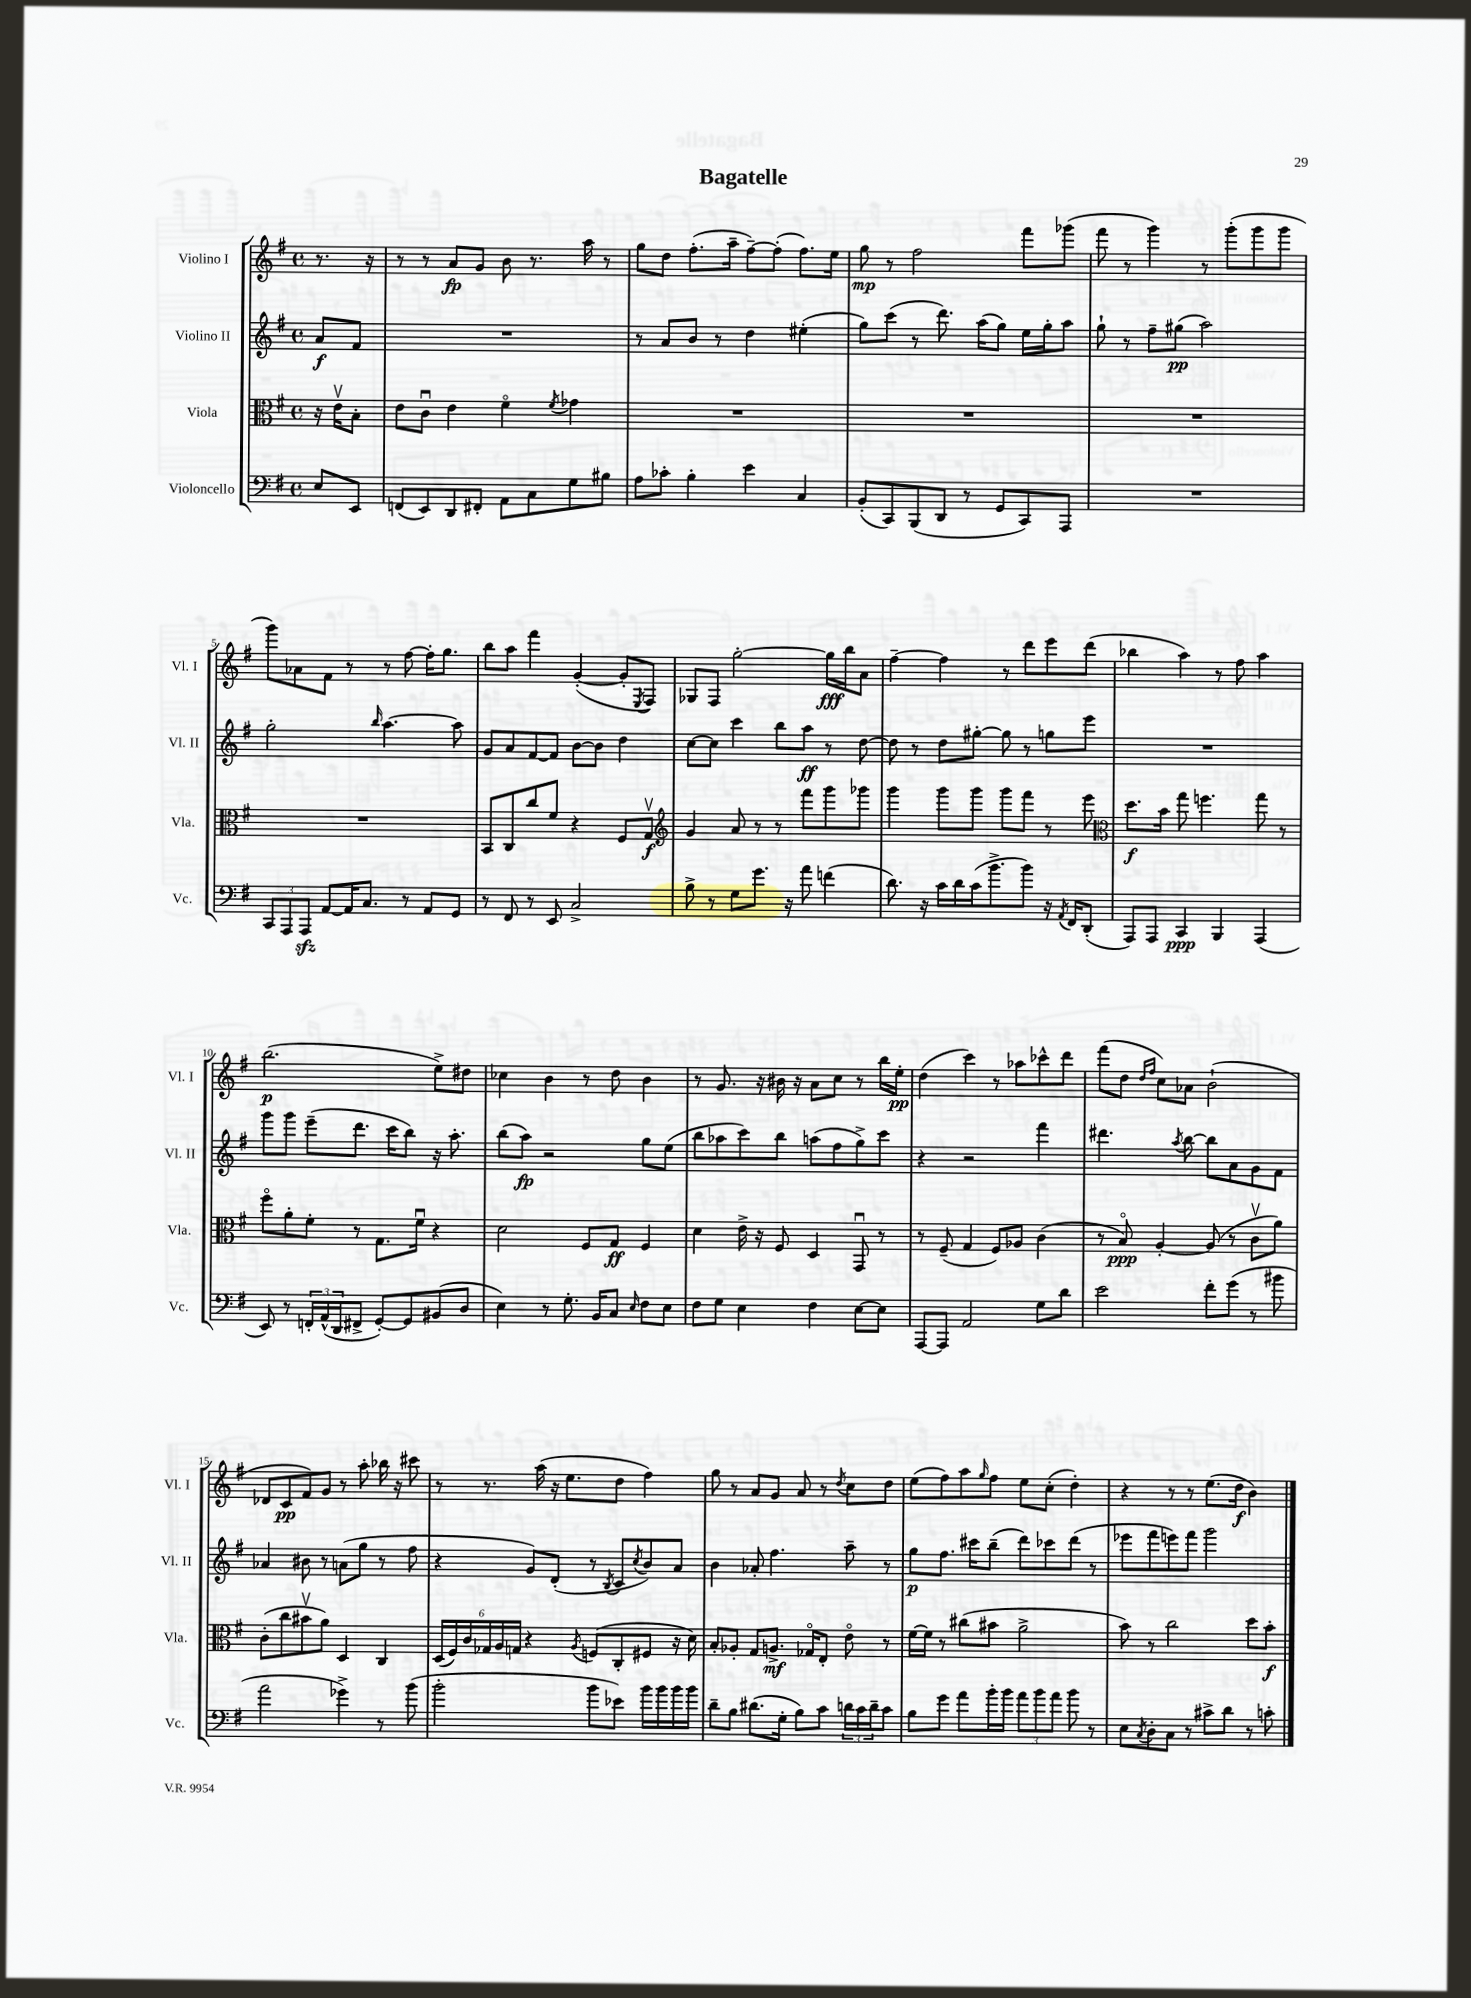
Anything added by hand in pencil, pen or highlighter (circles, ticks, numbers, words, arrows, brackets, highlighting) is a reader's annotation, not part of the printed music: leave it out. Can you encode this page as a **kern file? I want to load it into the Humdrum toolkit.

**kern	**dynam	**kern	**dynam	**kern	**dynam	**kern	**dynam
*part4	*part4	*part3	*part3	*part2	*part2	*part1	*part1
*staff4	*staff4	*staff3	*staff3	*staff2	*staff2	*staff1	*staff1
*I"Violoncello	*	*I"Viola	*	*I"Violino II	*	*I"Violino I	*
*I'Vc.	*	*I'Vla.	*	*I'Vl. II	*	*I'Vl. I	*
*clefF4	*	*clefC3	*	*clefG2	*	*clefG2	*
*k[f#]	*	*k[f#]	*	*k[f#]	*	*k[f#]	*
*M4/4	*	*M4/4	*	*M4/4	*	*M4/4	*
*met(c)	*	*met(c)	*	*met(c)	*	*met(c)	*
=	=	=	=	=	=	=	=
8E/L	.	16r	.	8a/L	f	8.r	.
.	.	16ev\KL	.	.	.	.	.
8EE/J	.	8B'\J	.	8f#/J	.	.	.
.	.	.	.	.	.	16r	.
=1	=1	=1	=1	=1	=1	=1	=1
(8FFn/L	.	8e\L	.	1r	.	8r	.
8EE/)	.	8cu\J	.	.	.	8r	.
8DD/	.	4e\	.	.	.	8a/L	fp
8FF#X'/J	.	.	.	.	.	8g/J	.
8AA\L	.	4f#\	.	.	.	8b\	.
8C\	.	.	.	.	.	8.r	.
.	.	8qf#/	.	.	.	.	.
8G\	.	4g-X\	.	.	.	.	.
.	.	.	.	.	.	16aa\	.
8B#X\J	.	.	.	.	.	8r	.
=2	=2	=2	=2	=2	=2	=2	=2
8A\L	.	1r	.	8r	.	8gg\L	.
8c-X'\J	.	.	.	8a/L	.	8dd\J	.
4B'\	.	.	.	8b/J	.	(8.ff#'\L	.
.	.	.	.	8r	.	.	.
.	.	.	.	.	.	16aa~\Jk	.
4e\	.	.	.	4dd\	.	[8ff#~\L)	.
.	.	.	.	.	.	(8ff#'\J]	.
4C/	.	.	.	(4ee#X'\	.	8.ff#\L)	.
.	.	.	.	.	.	16ee\Jk	.
=3	=3	=3	=3	=3	=3	=3	=3
(8BB'/L	.	1r	.	8gg\L)	.	8gg\	mp
8CC/)	.	.	.	(8ccc\J	.	8r	.
(8BBB/	.	.	.	8r	.	2ff#\	.
8DD/J	.	.	.	8.ddd\)	.	.	.
8r	.	.	.	.	.	.	.
.	.	.	.	(16aa\KL	.	.	.
8GG/L	.	.	.	8gg\J)	.	.	.
8CC/)	.	.	.	16ee\LL	.	8fff#\L	.
.	.	.	.	16gg'\J	.	.	.
8AAA/J	.	.	.	8aa\J	.	(8ggg-X\J	.
=4	=4	=4	=4	=4	=4	=4	=4
1r	.	1r	.	8gg`\	.	8fff#\	.
.	.	.	.	8r	.	8r	.
.	.	.	.	8ff#~\L	.	4ggg\)	.
.	.	.	.	(8gg#X\J	pp	.	.
.	.	.	.	2aa\)	.	8r	.
.	.	.	.	.	.	(8ggg'\L	.
.	.	.	.	.	.	8ggg\	.
.	.	.	.	.	.	8ggg\J	.
!!LO:LB:g=z
=5	=5	=5	=5	=5	=5	=5	=5
12CC/L	.	1r	.	2gg'\	.	8ggg\L)	.
12AAA/	.	.	.	.	.	.	.
.	.	.	.	.	.	8a-X\	.
12AAAzz/J	.	.	.	.	.	.	.
[8AA/L	.	.	.	.	.	8f#\J	.
16AA/K]	.	.	.	.	.	8r	.
8.C/J	.	.	.	.	.	.	.
.	.	.	.	16qqbb/	.	.	.
.	.	.	.	[4.aa\	.	8r	.
8r	.	.	.	.	.	[8ff#\	.
8AA/L	.	.	.	.	.	16ff#'\KL]	.
.	.	.	.	.	.	8.gg\J	.
8GG/J	.	.	.	8aa\]	.	.	.
=6	=6	=6	=6	=6	=6	=6	=6
8r	.	8BB/L	.	8g/L	.	8bb\L	.
8FF#/	.	8C/	.	8a/	.	8aa\J	.
8r	.	8cc/	.	[8f#/	.	4fff#\	.
8EE/	.	8f#/J	.	8f#/J]	.	.	.
2C^/	.	4r	.	[8b\L	.	([4g'/	.
.	.	.	.	8b\J]	.	.	.
.	.	8F#/L	.	4dd\	.	8g'/L]	.
.	.	.	.	.	.	8qE/	.
.	.	8Gv/J	f	.	.	8F#/J)	.
=7	=7	=7	=7	=7	=7	=7	=7
*	*	*clefG2	*	*	*	*	*
8B^\	.	4g/	.	[8cc\L	.	8G-X/L	.
8r	.	.	.	8cc\J]	.	8F#/J	.
8G\L	.	8a/	.	4ccc\	.	[2gg'\	.
8.g\J	.	8r	.	.	.	.	.
.	.	8r	.	8bb\L	.	.	.
16r	.	.	.	.	.	.	.
8a\	.	8fff#\L	.	8aa\J	ff	.	.
(4fn\	.	8ggg\	.	8r	.	16gg\LL]	fff
.	.	.	.	.	.	16bb\J	.
.	.	8ggg-X\J	.	[8dd\	.	8a\J	.
=8	=8	=8	=8	=8	=8	=8	=8
8.d\)	.	4ggg\	.	8dd\]	.	[4ff#~\	.
.	.	.	.	8r	.	.	.
16r	.	.	.	.	.	.	.
16c\LL	.	8ggg\L	.	8dd\L	.	4ff#\]	.
16d\	.	.	.	.	.	.	.
(16c\J	.	8ggg\J	.	[8gg#X'\J	.	.	.
8.b^\	.	.	.	.	.	.	.
.	.	8ggg\L	.	8gg#\]	.	8r	.
8b\J)	.	8fff#\J	.	8r	.	8ddd\L	.
16r	.	8r	.	8ggn\L	.	8eee\	.
8qAA/	.	.	.	.	.	.	.
16FF#/KL	.	.	.	.	.	.	.
(8DD'/J	.	8eee\	.	8eee\J	.	(8ddd\J	.
=9	=9	=9	=9	=9	=9	=9	=9
*	*	*clefC3	*	*	*	*	*
8AAA/L)	.	8.dd\L	f	1r	.	4bb-X\	.
8AAA/J	.	.	.	.	.	.	.
.	.	16b\Jk	.	.	.	.	.
4CC/	ppp	8gg\	.	.	.	4aa\)	.
.	.	4.ffn\	.	.	.	.	.
4BBB/	.	.	.	.	.	8r	.
.	.	.	.	.	.	8ff#\	.
(4AAA/	.	8gg\	.	.	.	4aa\	.
.	.	8r	.	.	.	.	.
!!LO:LB:g=z
=10	=10	=10	=10	=10	=10	=10	=10
8EE/)	.	8ff#\L	.	8ggg\L	.	(2.bb\	p
8r	.	8a'\	.	8ggg\J	.	.	.
24FFn'/LL	.	8f#'\J	.	(8eee~\L	.	.	.
(24AA^^/	.	.	.	.	.	.	.
24DD/J	.	.	.	.	.	.	.
8FF#X^/J	.	8r	.	8.ddd\J	.	.	.
[8GG'/L)	.	8.G\L	.	.	.	.	.
.	.	.	.	16ccc\KL	.	.	.
8GG/]	.	.	.	8bb\J)	.	.	.
.	.	16f#u\Jk	.	.	.	.	.
(8BB#X/	.	4r	.	16r	.	8ee^\L)	.
.	.	.	.	8.aa'\	.	.	.
8D/J	.	.	.	.	.	8dd#X\J	.
=11	=11	=11	=11	=11	=11	=11	=11
4E\)	.	2d\	.	(8bb\L	.	4cc-X\	.
.	.	.	.	8aa\J)	fp	.	.
8r	.	.	.	2r	.	4b\	.
8.G'\	.	.	.	.	.	.	.
.	.	8F#/L	.	.	.	8r	.
16BB/KL	.	.	.	.	.	.	.
8C/J	.	8G/J	ff	.	.	8dd\	.
16qqE/	.	.	.	.	.	.	.
8F#\L	.	4F#/	.	8gg\L	.	4b\	.
8E\J	.	.	.	(8ee\J	.	.	.
=12	=12	=12	=12	=12	=12	=12	=12
8F#\L	.	4d\	.	8bb\L	.	8r	.
8G\J	.	.	.	8aa-X\	.	8.g/	.
4E\	.	16e^\	.	8ccc\)	.	.	.
.	.	16r	.	.	.	16r	.
.	.	8F#/	.	8bb\J	.	16b#X\	.
.	.	.	.	.	.	16r	.
4F#\	.	4D/	.	(8aan\L	.	8a\L	.
.	.	.	.	8ff#\	.	8cc\J	.
[8E\L	.	8GGu/	.	8gg^\)	.	8r	.
8E\J]	.	8r	.	8ccc\J	.	16bb\LL	.
.	.	.	.	.	.	16ee'\JJ	pp
=13	=13	=13	=13	=13	=13	=13	=13
[8AAA/L	.	8r	.	4r	.	(4dd\	.
8AAA/J]	.	(8F#~/	.	.	.	.	.
2AA/	.	4G/	.	2r	.	4ccc\)	.
.	.	8F#/L)	.	.	.	8r	.
.	.	8A-X/J	.	.	.	8aa-X\L	.
8G\L	.	(4c\	.	4fff#\	.	8ccc-X^^\	.
8d\J	.	.	.	.	.	8ddd\J	.
=14	=14	=14	=14	=14	=14	=14	=14
2e\	.	8r	.	4.ddd#X\	.	(8fff#\L	.
.	.	8B/)	ppp	.	.	8dd\J	.
.	.	.	.	.	.	16qqdd/LL	.
.	.	.	.	.	.	16qqff#/JJ	.
.	.	[4A'/	.	.	.	8cc\L)	.
.	.	.	.	8qaa/	.	.	.
.	.	.	.	[8bb\	.	8a-X\J	.
8f#'\L	.	(8A/]	.	8bb\L]	.	(2b`\	.
(8g\J	.	8r	.	8a\	.	.	.
8r	.	8cv\L	.	8g\	.	.	.
8b#X\	.	8a\J)	.	8f#\J	.	.	.
!!LO:LB:g=z
=15	=15	=15	=15	=15	=15	=15	=15
2a\	.	(8c'\L	.	4a-X/	.	8d-X/L	.
.	.	8cc\	.	.	.	8c/	pp
.	.	8b#Xv\	.	8b#X\	.	8f#/)	.
.	.	8a\J)	.	8r	.	8g/J	.
4g-X^\)	.	4D/	.	(8an\L	.	8r	.
.	.	.	.	8gg\J	.	8aa'\	.
8r	.	4C/	.	8r	.	16bb-X\	.
.	.	.	.	.	.	16r	.
(8b\	.	.	.	8ff#\	.	8ccc#X\	.
=16	=16	=16	=16	=16	=16	=16	=16
2b'\	.	(24D/LL	.	4r	.	8r	.
.	.	24F#/)	.	.	.	.	.
.	.	24c/	.	.	.	.	.
.	.	24G-X/	.	.	.	8.r	.
.	.	24A/	.	.	.	.	.
.	.	24Gn/JJ	.	.	.	.	.
.	.	4r	.	8g/L)	.	.	.
.	.	.	.	.	.	(16aa\	.
.	.	.	.	(8d'/J	.	16r	.
.	.	.	.	.	.	8.ee\L	.
.	.	8qA/	.	.	.	.	.
8b\L	.	(8Fn/L	.	8r	.	.	.
.	.	.	.	8qB/	.	.	.
8e-X\J)	.	8C'/	.	8c/L	.	8dd\J	.
.	.	.	.	8qcc/	.	.	.
16b\LL	.	8F#X/J	.	8b/)	.	4ff#\)	.
16b\	.	.	.	.	.	.	.
16b\	.	16r	.	8a/J	.	.	.
16b\JJ	.	16d\)	.	.	.	.	.
=17	=17	=17	=17	=17	=17	=17	=17
8d~\L	.	8B'/L	.	4b\	.	8gg\	.
8B\J	.	8A-X'/J	.	.	.	8r	.
(8.d#X\L	.	8G/L	.	8a-X'/	.	8a/L	.
.	.	8.An^/J	mf	4.ff#\	.	8g/J	.
16G'\Jk	.	.	.	.	.	.	.
8B\L)	.	.	.	.	.	8a/	.
.	.	16G-X/KL	.	.	.	.	.
8c\J	.	8E'/J	.	.	.	8r	.
.	.	.	.	.	.	8qdd/	.
24dn\LL	.	8e\	.	8aa~\	.	8cc\L	.
24c\	.	.	.	.	.	.	.
24d~\J	.	.	.	.	.	.	.
8c\J	.	8r	.	8r	.	8dd\J	.
=18	=18	=18	=18	=18	=18	=18	=18
8B\L	.	[16f#\LL	.	8gg\L	p	(8ee\L	.
.	.	16f#\JJ]	.	.	.	.	.
8g\J	.	8r	.	8.ff#\J	.	8ff#\)	.
8a\L	.	(8cc#X\L	.	.	.	8aa\	.
.	.	.	.	16ccc#X\KL	.	.	.
.	.	.	.	.	.	16qqgg/	.
16b'\L	.	8b#X\J	.	(8bb~\J	.	8ff#\J	.
16b\JJ	.	.	.	.	.	.	.
12a\L	.	2a^\	.	8ddd\L)	.	8ee\L	.
12b\	.	.	.	.	.	.	.
.	.	.	.	8ccc-X\	.	(8cc'\J	.
12a\J	.	.	.	.	.	.	.
8b\	.	.	.	(8ddd\J	.	4dd'\)	.
8r	.	.	.	8r	.	.	.
=19	=19	=19	=19	=19	=19	=19	=19
8E\L	.	8b\)	.	8eee-X\L	.	4r	.
8qC/	.	.	.	.	.	.	.
8D'\	.	8r	.	8fff#\	.	.	.
8C\J	.	2cc\	.	8eeen\)	.	8r	.
8r	.	.	.	8fff#\J	.	8r	.
8c#X^\L	.	.	.	2ggg\	.	(8.ee\L	.
8d\J	.	.	.	.	.	.	.
.	.	.	.	.	.	16dd\Jk	f
8r	.	8dd\L	.	.	.	4b\)	.
8cn'\	.	8b'\J	f	.	.	.	.
==	==	==	==	==	==	==	==
*-	*-	*-	*-	*-	*-	*-	*-
